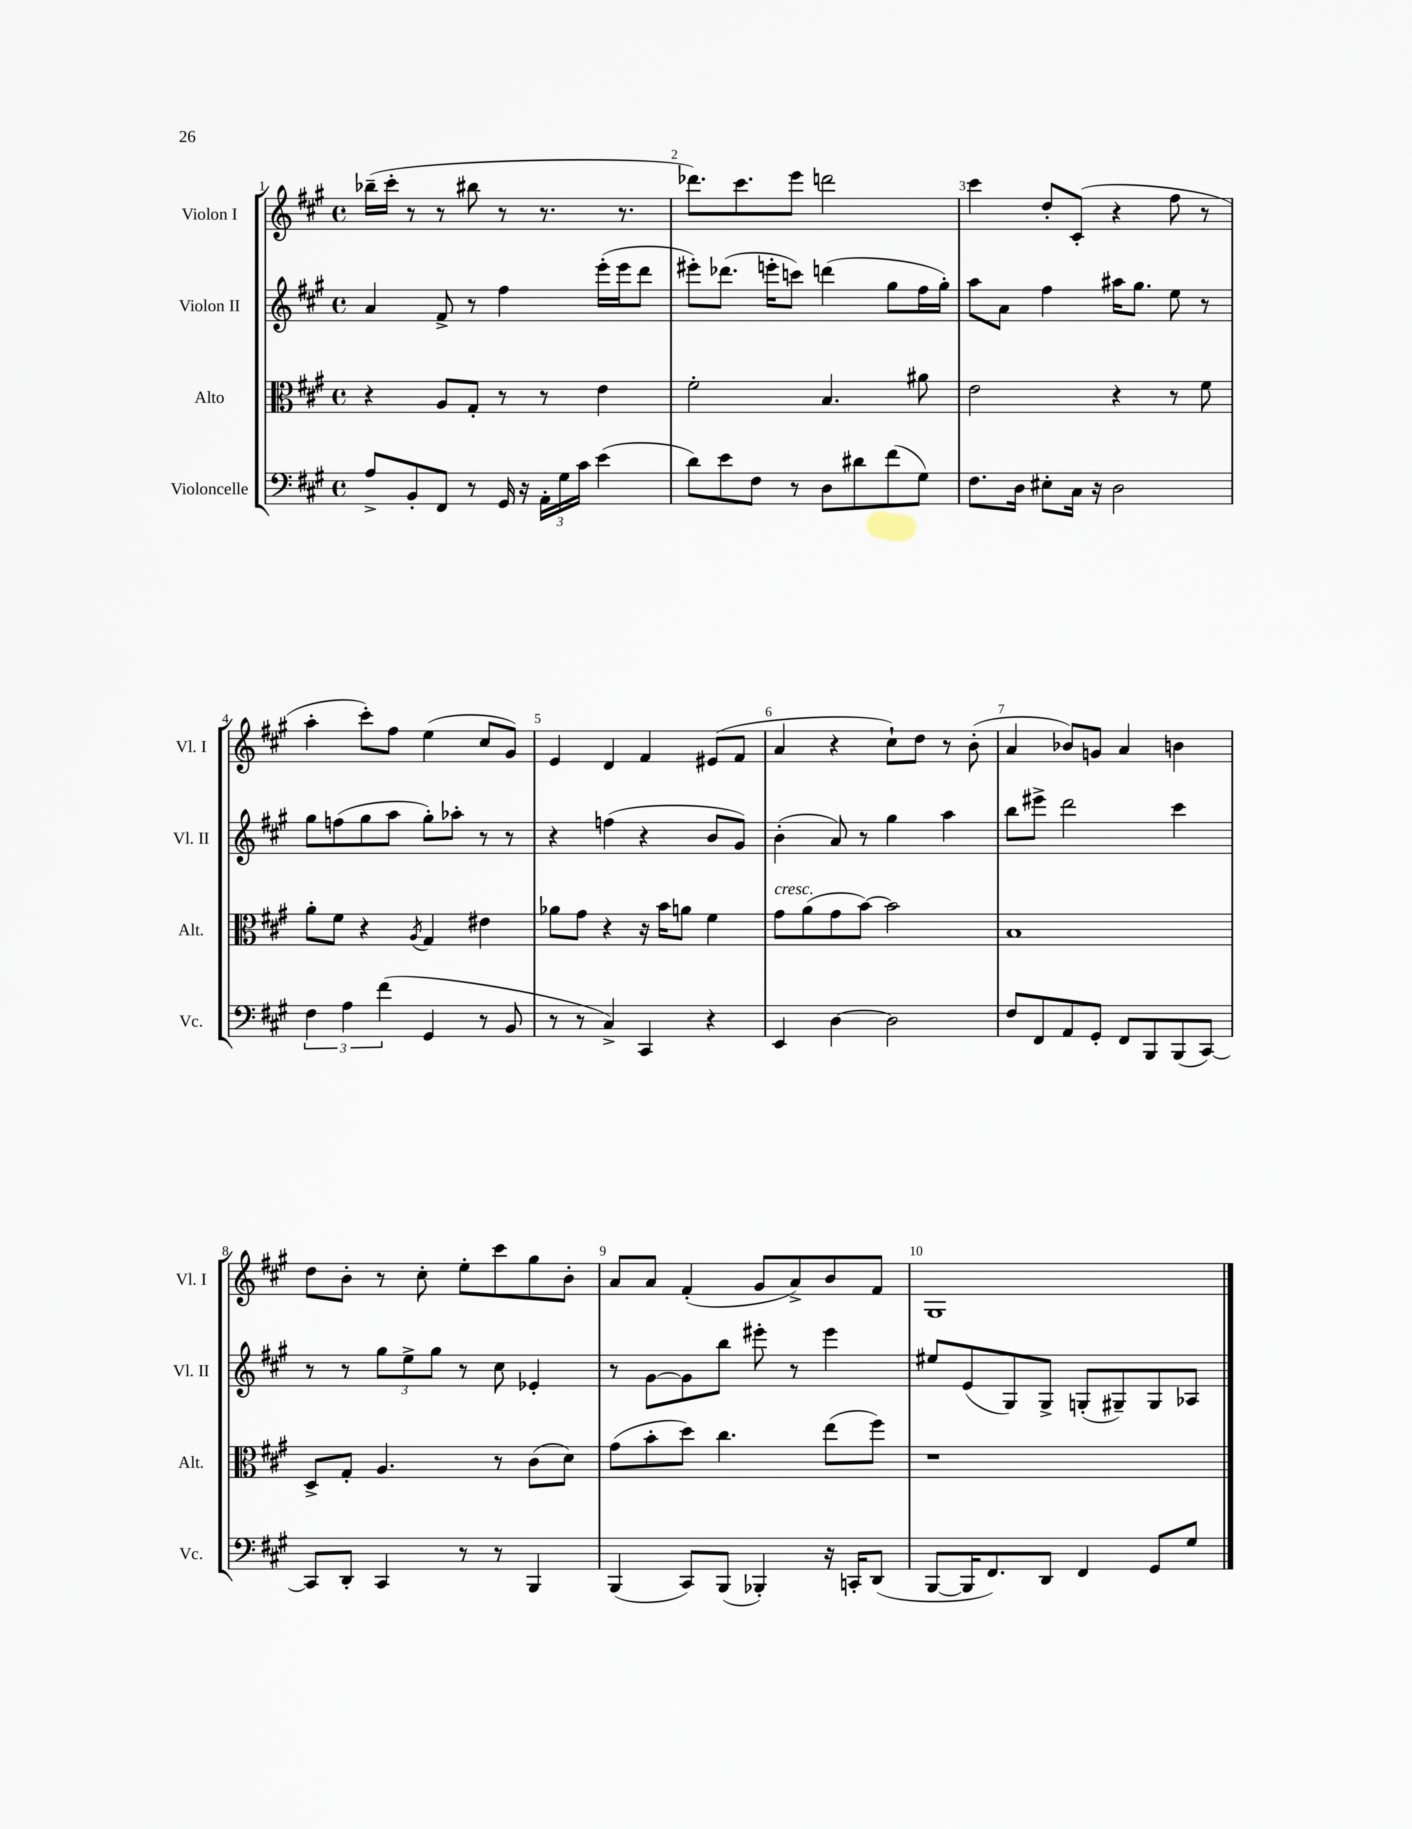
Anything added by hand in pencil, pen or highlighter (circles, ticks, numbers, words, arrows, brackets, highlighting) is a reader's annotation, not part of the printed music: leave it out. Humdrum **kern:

**kern	**kern	**kern	**kern
*staff4	*staff3	*staff2	*staff1
*clefF4	*clefC3	*clefG2	*clefG2
*k[f#c#g#]	*k[f#c#g#]	*k[f#c#g#]	*k[f#c#g#]
*M4/4	*M4/4	*M4/4	*M4/4
*met(c)	*met(c)	*met(c)	*met(c)
8A^	4r	4a	(16bb-~
.	.	.	16ccc#'
8BB'	.	.	8r
8FF#	8A	8f#^	8r
8r	8G#'	8r	8bb#
16GG#	8r	4ff#	8r
16r	.	.	.
24AA'	8r	.	8.r
24G#	.	.	.
24c#	.	.	.
(4e	4e	(16eee'	.
.	.	16eee	8.r
.	.	8ddd	.
=	=	=	=
8d)	2f#'	8eee#')	8.ddd-)
8e	.	(8.ddd-	.
.	.	.	8.ccc#
8F#	.	.	.
.	.	16eee'	.
8r	.	8ccc)	8eee
8D	4.B	(4ddd	2ddd
8d#	.	.	.
(8f#	.	8gg#	.
8G#)	8a#	16ff#	.
.	.	16gg#')	.
=	=	=	=
8.F#	2e	8aa	4ccc#
.	.	8a	.
16D	.	.	.
8E#'	.	4ff#	8dd'
16C#	.	.	(8c#'
16r	.	.	.
2D	4r	16aa#	4r
.	.	8.gg#	.
.	8r	8ee	8ff#
.	8f#	8r	8r
=	=	=	=
6F#	8a'	8gg#	4aa'
.	8f#	(8ff	.
6A	.	.	.
.	4r	8gg#	8ccc#')
(6f#	.	.	.
.	.	8aa	8ff#
.	8qA	.	.
4GG#	4G#	8gg#')	(4ee
.	.	8aa-'	.
8r	4e#	8r	8cc#
8BB	.	8r	8g#)
=	=	=	=
8r	8a-	4r	4e
8r	8g#	.	.
4C#^)	4r	(4ff	4d
4CC#	16r	4r	4f#
.	16b	.	.
.	8a	.	.
4r	4f#	8b	(8e#
.	.	8g#)	8f#
=	=	=	=
4EE	8g#	(4b'	4a
.	(8a	.	.
[4D	8g#	8a)	4r
.	[8b)	8r	.
2D]	2b]	4gg#	8cc#`)
.	.	.	8dd
.	.	4aa	8r
.	.	.	(8b'
=	=	=	=
8F#	1B	8bb	4a
8FF#	.	8eee#^	.
8AA	.	2ddd	8b-)
8GG#'	.	.	8g
8FF#	.	.	4a
8BBB	.	.	.
(8BBB	.	4ccc#	4b
[8CC#)	.	.	.
=	=	=	=
8CC#]	8D^	8r	8dd
8DD'	8G#'	8r	8b'
4CC#	4.A	12gg#	8r
.	.	12ee^	.
.	.	.	8cc#'
.	.	12gg#	.
8r	.	8r	8ee'
8r	8r	8cc#	8ccc#
4BBB	(8c#	4e-'	8gg#
.	8d)	.	8b'
=	=	=	=
(4BBB	(8g#	8r	8a
.	8b'	[8g#	8a
8CC#)	8dd)	8g#]	(4f#'
(8BBB	4.cc#	8bb	.
4BBB-')	.	8eee#'	8g#
.	.	8r	8a^)
16r	(8ee	4eee#	8b
16CC'	.	.	.
(8DD	8ff#)	.	8f#
=	=	=	=
[8BBB	1r	8ee#	1G#
16BBB]	.	(8e	.
8.FF#)	.	.	.
.	.	8G#)	.
8DD	.	8G#^	.
4FF#	.	(8G'	.
.	.	8G#~)	.
8GG#	.	8G#	.
8G#	.	8A-	.
==	==	==	==
*-	*-	*-	*-
